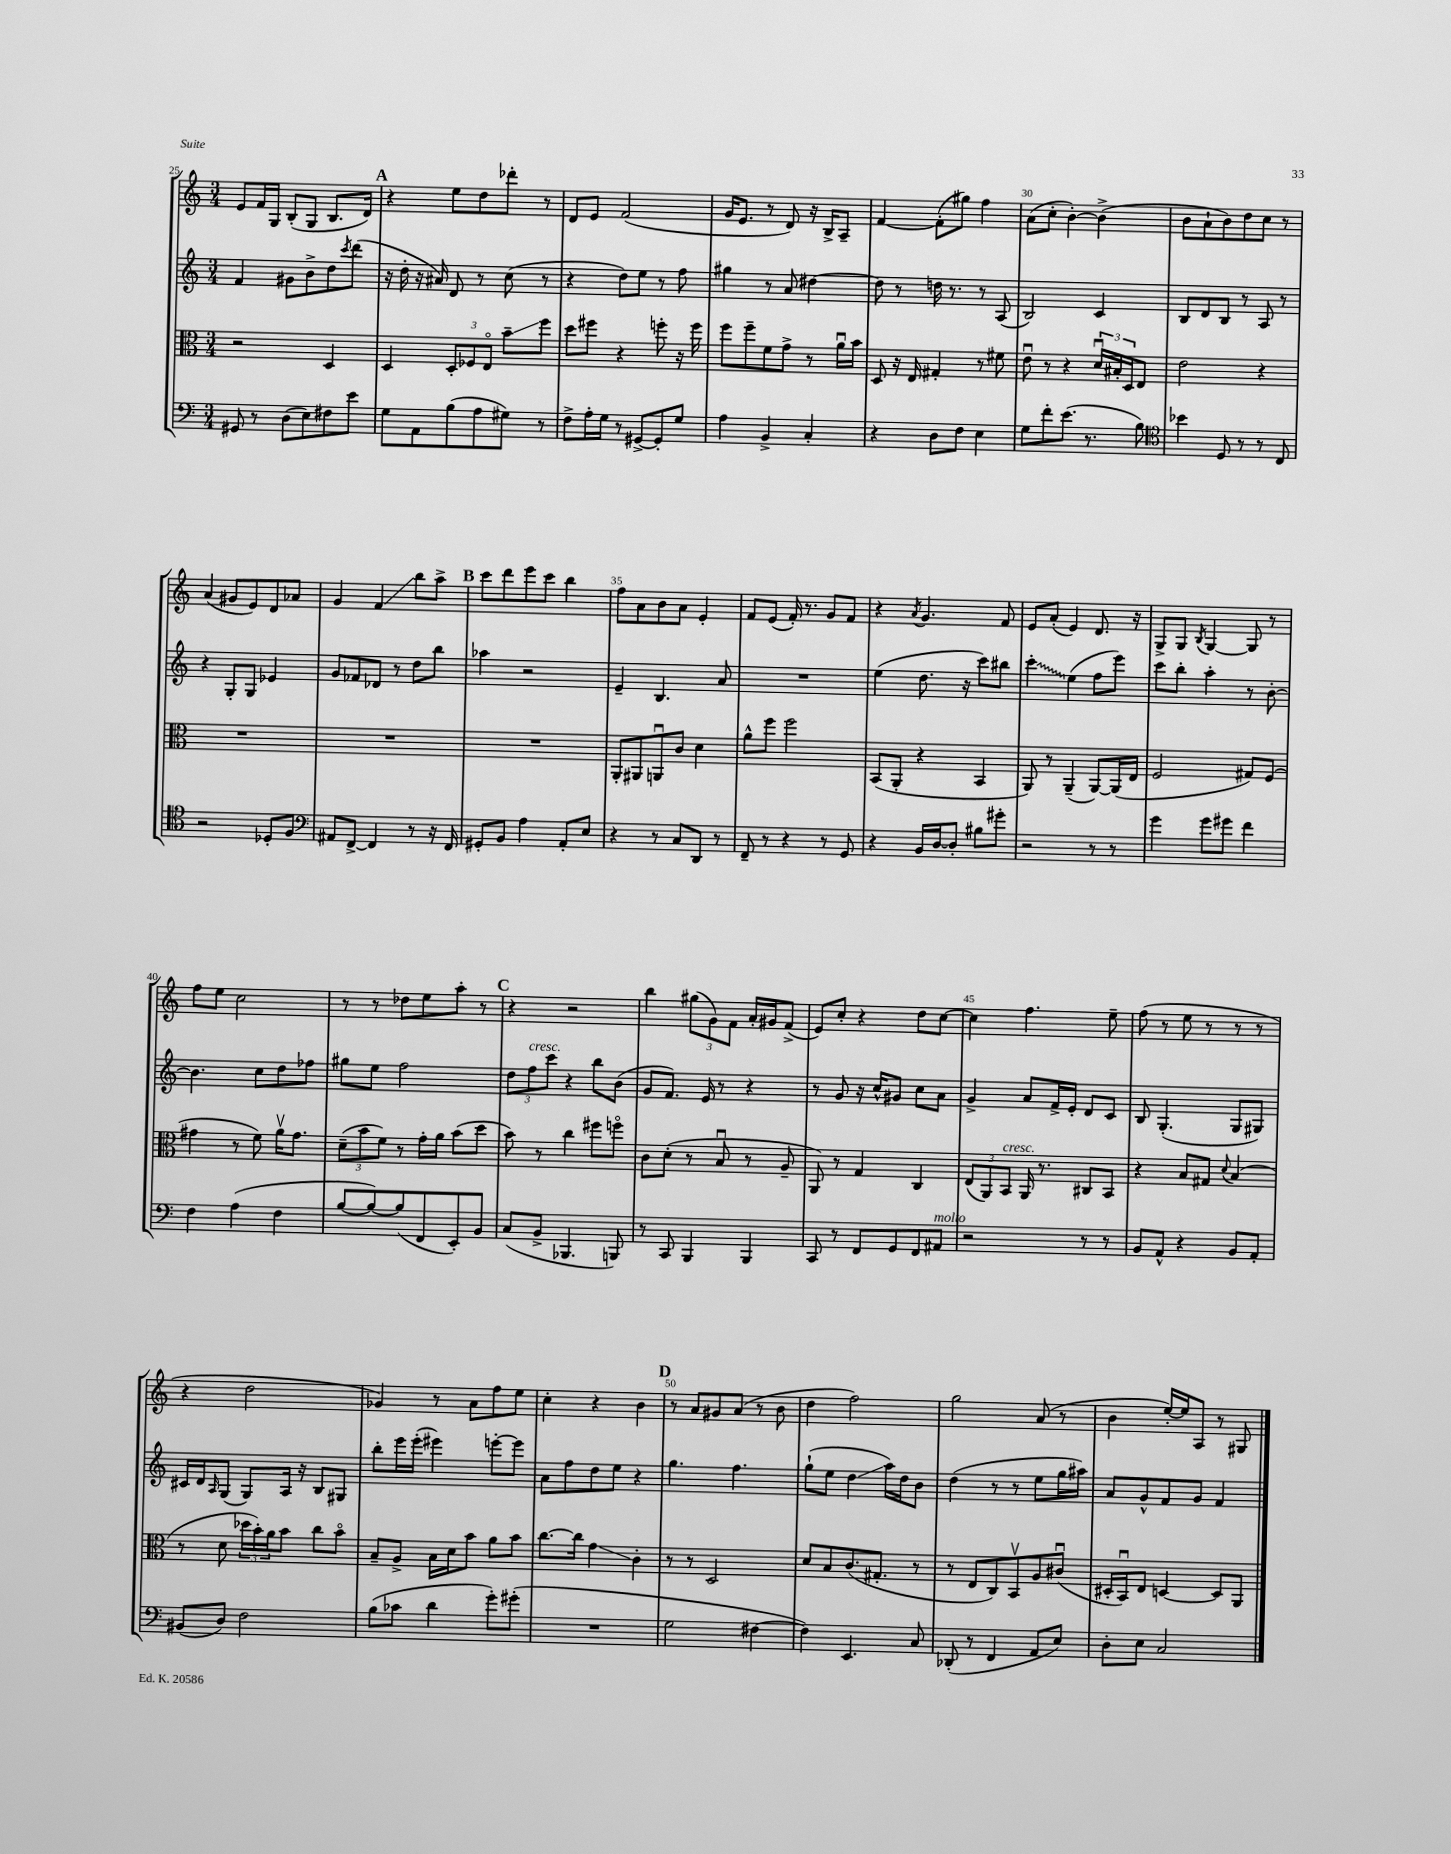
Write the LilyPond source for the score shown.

<<
\new StaffGroup <<
\new Staff = "s0" {
    \clef treble \key c \major \numericTimeSignature \time 3/4
    e'8 f'16 g16 b8-.( g8 b8. d'16) |
    \mark \markup { \bold "A" } r4 e''8 d''8 des'''8-. r8 |
    d'8 e'8 f'2( |
    g'16 e'8. r8 d'8) r16 b16-> a8-- |
    f'4~ f'8-.( gis''8) f''4 |
    a'8( c''8-. b'4~-.) b'4->( |
    b'8 a'8-! b'8) d''8 c''8 r8 |
    a'4( gis'8 e'8) d'8 aes'8 |
    g'4 f'4\glissando b''8 a''8-> |
    \mark \markup { \bold "B" } c'''8 d'''8 e'''8 c'''8 b''4 |
    f''8 a'8 b'8 a'8 e'4-. |
    f'8 e'8( f'16-.) r8. g'8 f'8 |
    r4 \acciaccatura { a'8 } g'4. f'8 |
    e'8 a'8-.( e'4) d'8. r16 |
    g8-> g8 \acciaccatura { b8 } g4~ g8 r8 |
    f''8 e''8 c''2 |
    r8 r8 des''8 e''8 a''8-. r8 |
    \mark \markup { \bold "C" } r4 r2 |
    b''4 \tuplet 3/2 { gis''8( g'8) f'8 } a'16-. gis'16 f'8->( |
    e'8) c''8-. r4 d''8 c''8~ |
    c''4 f''4. e''8-- |
    f''8( r8 e''8 r8 r8 r8 |
    r4 d''2 |
    ges'4) r8 a'8 f''8 e''8 |
    c''4-. r4 b'4 |
    \mark \markup { \bold "D" } r8 a'8 gis'8 a'8( r8 b'8 |
    d''4 f''2) |
    g''2 a'8( r8 |
    b'4 e''16~-.) e''16 a8 r8 gis8 \bar "|." |
}
\new Staff = "s1" {
    \clef treble \key c \major \numericTimeSignature \time 3/4
    f'4 gis'8 b'8-> d''8 \acciaccatura { c'''8 } d'''8( |
    \mark \markup { \bold "A" } r16 d''16-. r16 ais'16) d'8 r8 c''8( r8 |
    r4 d''8) e''8 r8 f''8 |
    gis''4 r8 a'8 dis''4~ |
    dis''8 r8 d''16 r8. r8 a8( |
    b2) c'4 |
    b8 d'8 b8 r8 a8 r8 |
    r4 g8-. g8 ees'4 |
    g'8 fes'8 des'8 r8 d''8 b''8 |
    \mark \markup { \bold "B" } aes''4 r2 |
    e'4-- b4. a'8 |
    R2. |
    e''4( d''8. r16 c'''8) bis''8 |
    \once \override Glissando.style = #'zigzag c'''4-.\glissando e''4( f''8 e'''8) |
    c'''8 b''8-. a''4-. r8 b'8~-. |
    b'4. c''8 d''8 fes''8 |
    gis''8 e''8 f''2 |
    \mark \markup { \bold "C" } \tuplet 3/2 { d''8 f''8^\markup { \italic "cresc." } c'''8 } r4 b''8 b'8( |
    g'8 f'8.) e'16 r8 r4 |
    r8 g'8 r16 c''16-^ gis'8 c''8 a'8 |
    g'4-> a'8 f'16-> e'16-. d'8 c'8 |
    b8 g4.-.( g8 gis8) |
    cis'16 d'16 \grace { a16 } g8( g8) a16 r16 b8 gis8 |
    b''8-. e'''16 e'''16-.( eis'''4) e'''8~-. e'''8 |
    a'8 f''8 d''8 e''8 r4 |
    \mark \markup { \bold "D" } g''4. f''4. |
    g''8-!( e''8 d''4\glissando a''16) d''16 b'8 |
    d''4( r8 r8 e''8 g''16 ais''16) |
    a'8 g'8-^ f'8 g'8 f'4 \bar "|." |
}
\new Staff = "s2" {
    \clef alto \key c \major \numericTimeSignature \time 3/4
    r2 d4 |
    \mark \markup { \bold "A" } d4 \tuplet 3/2 { d8-. fes8 e8\flageolet } b'8--\glissando f''8 |
    d''8 fis''8 r4 f''8-. r16 f''16 |
    f''8 f''8-- f'8 g'8-> r8 a'16\downbow b'16 |
    d8 r16 e16 gis4-. r8 fis'8 |
    e'8\downbow r8 r4 \tuplet 3/2 { d'16\downbow bis16-. d16 } e8 |
    e'2 r4 |
    R2. |
    R2. |
    \mark \markup { \bold "B" } R2. |
    a,8-. ais,8 a,8\downbow c'8 d'4 |
    a'8-^ f''8 f''2 |
    b,8( a,8-. r4 b,4 |
    a,8) r8 a,4--( a,8~) a,16( e16 |
    f2 gis8) f8( |
    gis'4 r8 f'8) a'16\upbow gis'8. |
    \tuplet 3/2 { d'8--( b'8 f'8) } r8 g'16-. a'16 b'8( d''8 |
    \mark \markup { \bold "C" } b'8) r8 c''4 fis''8 f''8\flageolet |
    c'8 d'8-.( r8 b8\downbow r8 a8-- |
    a,8) r8 g4 c4 |
    \tuplet 3/2 { e8( a,8) b,8^\markup { \italic "cresc." } } a,16 r8. cis8 b,8 |
    r4 b8 gis8 \appoggiatura { d'8 } b4( |
    r8 d'8 \tuplet 3/2 { des''16 b'16-.) a'16 } b'8 c''8 b'8\flageolet |
    b8-- a8-> b16 d'16 b'8 a'8 b'8 |
    c''8.~ c''16 g'4\glissando c'4-. |
    \mark \markup { \bold "D" } r8 r8 d2 |
    d'8 b8 c'8.( gis8.-. r8 |
    r8 e8 c8) b,8\upbow a8 cis'8\downbow( |
    dis16-. b,16\downbow) e8 d4~ d8 a,8 \bar "|." |
}
\new Staff = "s3" {
    \clef bass \key c \major \numericTimeSignature \time 3/4
    gis,8 r8 d8( e8) fis8 e'8 |
    \mark \markup { \bold "A" } g8 a,8 b8( a8 gis8) r8 |
    f8-> a16-. g16 r8 gis,8~-> gis,8-. g8 |
    a4 b,4-> c4-. |
    r4 d8 f8 e4 |
    g8 f'8-. e'8.( r8. b8) |
    \clef tenor bes'4 d8 r8 r8 c8 |
    r2 des8-. f8 |
    \clef bass ais,8 f,8~-> f,4 r8 r16 f,16 |
    \mark \markup { \bold "B" } gis,8-. b,8 a4 a,8-. e8 |
    r4 r8 c8 d,8 r8 |
    f,8-- r8 r4 r8 g,8 |
    r4 b,16 d16~ d8-. bis8 gis'8-. |
    r2 r8 r8 |
    g'4 g'8 gis'8 f'4 |
    f4 a4( f4 |
    b8~ b8~) b8( f,8 e,8-.) b,8 |
    \mark \markup { \bold "C" } c8( b,8-> bes,,4. b,,8) |
    r8 c,8 b,,4 b,,4 |
    c,8 r8 f,8 g,8 f,8 ais,8^\markup { \italic "molto" } |
    r2 r8 r8 |
    b,8 a,8-^ r4 b,8 a,8-. |
    bis,8( d8) f2 |
    b8( ces'8 d'4 g'8-.) gis'8-.( |
    R2. |
    \mark \markup { \bold "D" } g2 fis4~ |
    fis4) e,4. c8 |
    des,8-.( r8 f,4 a,8 e8) |
    d8-. e8 c2 \bar "|." |
}
>>
>>
\layout { \context { \Score currentBarNumber = #25 \override BarNumber.break-visibility = ##(#f #t #t) barNumberVisibility = #(every-nth-bar-number-visible 5) } }
